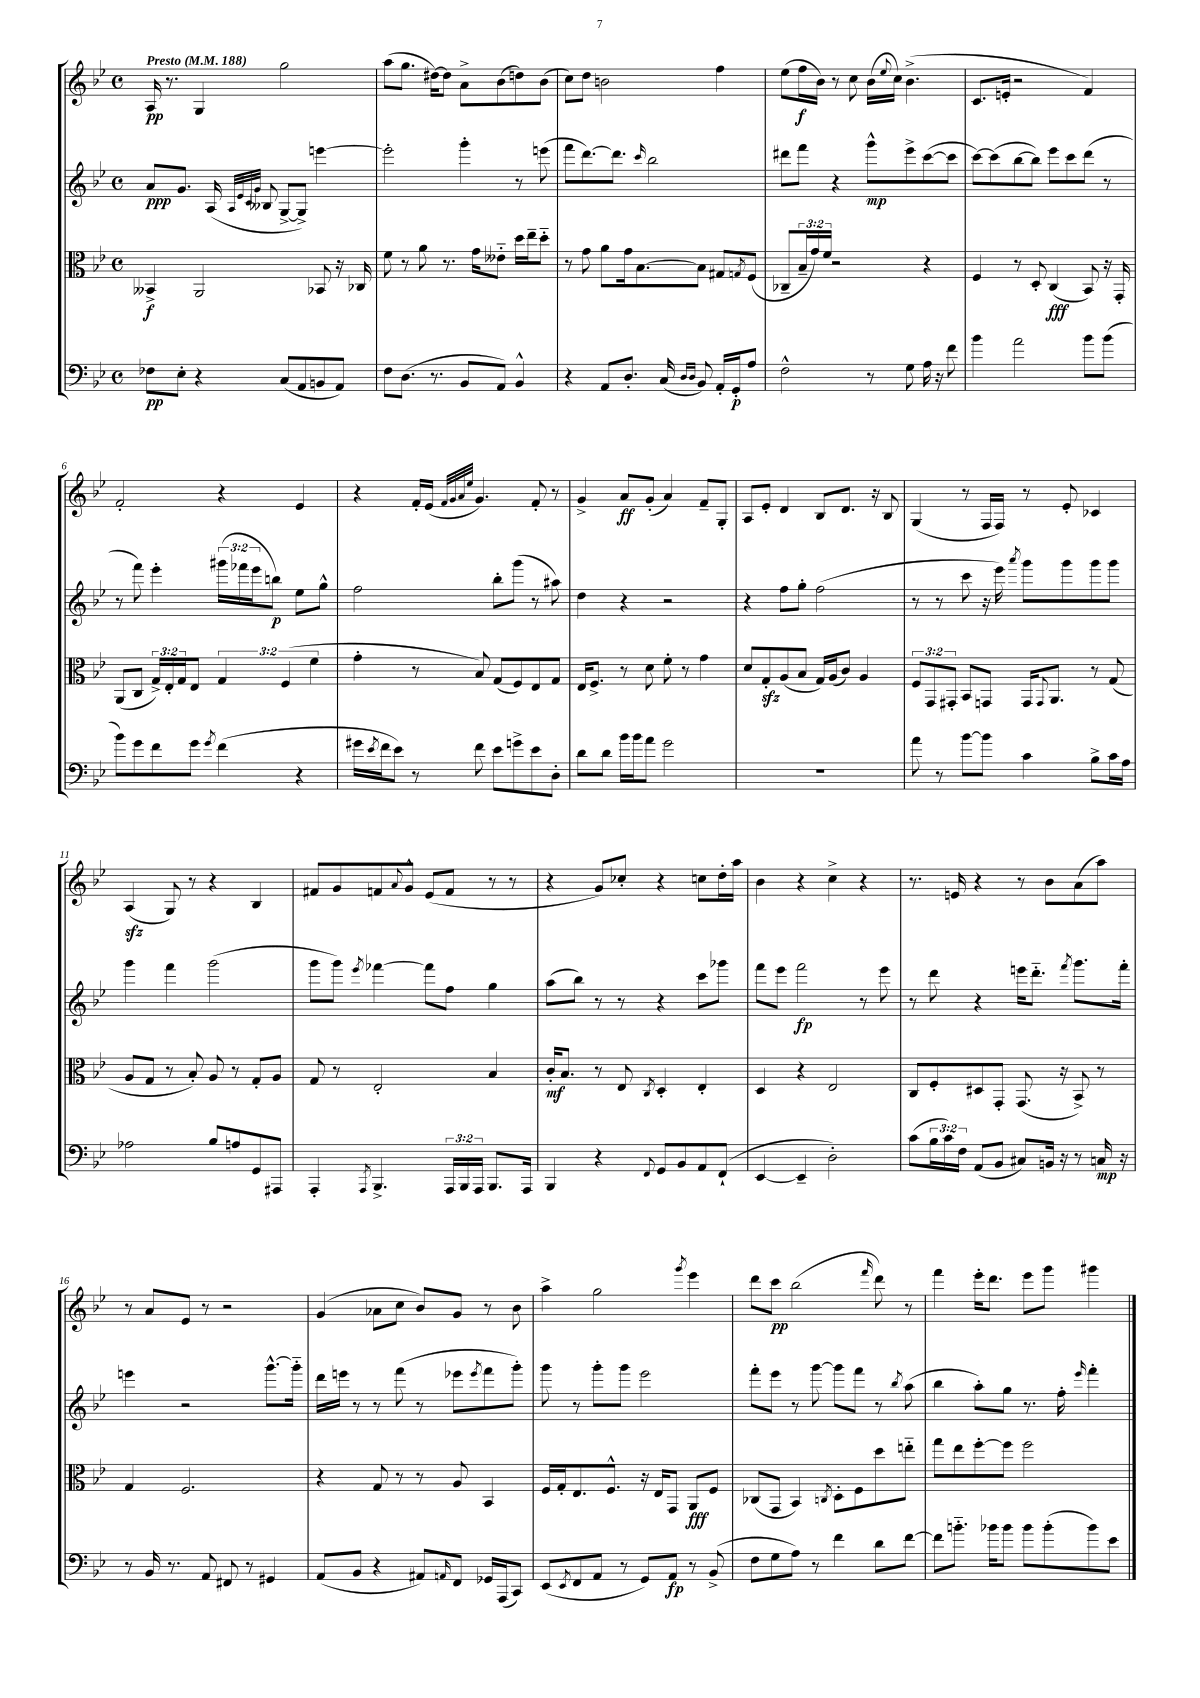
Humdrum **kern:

**kern	**kern	**kern	**kern
*staff4	*staff3	*staff2	*staff1
*clefF4	*clefC3	*clefG2	*clefG2
*k[b-e-]	*k[b-e-]	*k[b-e-]	*k[b-e-]
*M4/4	*M4/4	*M4/4	*M4/4
*met(c)	*met(c)	*met(c)	*met(c)
*MM188	*MM188	*MM188	*MM188
8F-	4BB--^	8a	16A
.	.	.	8.r
8E-'	.	8.g	.
4r	2AA	.	4G
.	.	(16A	.
.	.	32qqA	.
.	.	32qqe-	.
.	.	32qqc	.
.	.	32qqg	.
.	.	8B--	.
(8C	.	[8G^	2gg
8AA	.	8G^])	.
8BB	8BB-	[4eee	.
8AA)	16r	.	.
.	16C-	.	.
=	=	=	=
8F	8f	2eee']	(8aa
(8.D	8r	.	8.gg
.	8a	.	.
8.r	.	.	[16dd#)
.	8.r	.	8dd#]
8BB-	.	4ggg'	8a^
.	16g	.	.
8AA)	8e--'~	.	(8b-
4BB-^^	16dd	8r	8dd)
.	16ee-~	.	.
.	8dd'~	(8eee	(8b-
=	=	=	=
4r	8r	8fff	8cc)
.	8g	[8.ddd)	8dd
8AA	8a	.	2b
.	.	8.ddd]	.
8.D'	16g	.	.
.	[8.B-	.	.
.	.	16qqccc	.
.	.	2bb-	.
(16C	.	.	.
16qqD	.	.	.
16qqD	.	.	.
8BB-)	8B-]	.	.
16AA'	8G#	.	4ff
16GG'	.	.	.
.	8qG	.	.
8A	(8F	.	.
=	=	=	=
2F^^	8C-~	8ddd#	(8ee-
.	24B-~	8fff	16ff
.	24g)	.	.
.	.	.	16b-)
.	24f	.	.
.	2r	4r	8r
.	.	.	8cc
8r	.	8ggg^^	(16b-
.	.	.	8qqee-
.	.	.	16cc)
8G	.	8eee-^	(4.b-^
16A	4r	([8ccc	.
16r	.	.	.
8f	.	8ccc]	.
=	=	=	=
4b-	4F	[8ccc)	8.c
.	.	(8ccc]	.
.	.	.	16e'
2a	8r	[8bb-	2r
.	8D'	8bb-])	.
.	(4C	8eee-	.
.	.	8ccc	.
8b-	8BB-)	(8ddd	4f)
(8b-	16r	8r	.
.	16GG'	.	.
=	=	=	=
8b-)	(8AA	8r	2f'
8g	8C	8fff)	.
8f	24G^)	4eee-'	.
.	24E-'	.	.
.	24G	.	.
8g	8E-	.	.
8qg	.	.	.
(4f	6G	(24ggg#	4r
.	.	24fff-	.
.	.	24eee-	.
.	.	8bb)	.
.	(6F	.	.
4r	.	8ee-	4e-
.	6f	.	.
.	.	8gg^^	.
=	=	=	=
16g#	4g'	2ff	4r
8qe-	.	.	.
16f	.	.	.
8e-)	.	.	.
8r	8r	.	16f'
.	.	.	(16e-
.	.	.	32qqf
.	.	.	32qqg
.	.	.	32qqa
.	.	.	32qqee-
8f	8B-)	.	4.g)
8e-	(8G	8bb-'	.
8g^	8F)	(8ggg	.
8e-	8E-	8r	8f'
8D'	8G	8aa#)	8r
=	=	=	=
8d	16E-	4dd	4g^
.	8.F^	.	.
8d	.	.	.
16b-	8r	4r	8a
16b-	.	.	.
8a	8d	.	(8g'
2g	8f'	2r	4a)
.	8r	.	.
.	4g	.	8f~
.	.	.	8G'
=	=	=	=
1r	8d	4r	8A
.	8G'	.	8e-'
.	(8A	8ff	4d
.	8B-	8gg'	.
.	16G)	(2ff	8B-
.	(16A	.	.
.	8c)	.	8.d
.	4A	.	.
.	.	.	16r
.	.	.	8B-
=	=	=	=
8a	12F	8r	(4G
.	12GG	.	.
8r	.	8r	.
.	12GG#'	.	.
[8b-	8BB-	8ccc	8r
8b-]	8GG	16r	16F
.	.	16eee-)	16F)
.	.	8qaaa	.
4c	16GG	8ggg	8r
.	8qqGG	.	.
.	8.AA	.	.
.	.	8ggg	8e-'
8B-^	8r	8ggg	4c-
16c	(8G	8ggg	.
16A	.	.	.
=	=	=	=
2A-	8A	4ggg	(4A
.	8G	.	.
.	8r	4fff	8G)
.	8B-')	.	8r
8B-	8A	(2ggg	4r
8A	8r	.	.
8GG	8G'	.	4B-
8AAA#	8A	.	.
=	=	=	=
4AAA'	8G	8ggg	8f#
.	8r	8ggg)	8g
8qAAA	.	8qeee-	.
4.BBB-^	2E-'	[4fff-	8f
.	.	.	8qqa
.	.	.	8g^^
.	.	8fff-]	(8e-
24AAA	.	8ff	8f
24BBB-	.	.	.
24AAA	.	.	.
8.BBB-	4B-	4gg	8r
.	.	.	8r
16AAA	.	.	.
=	=	=	=
4BBB-	16c'	(8aa	4r
.	8.B-	.	.
.	.	8bb-)	.
4r	8r	8r	8g)
.	8E-	8r	8cc-'
8qqFF	8qC	.	.
8GG	4D'	4r	4r
8BB-	.	.	.
8AA	4E-'	8ccc	8cc
(8FF`	.	8ggg-	16dd'
.	.	.	16aa
=	=	=	=
[4EE-	4D	8fff	4b-
.	.	8eee-	.
4EE-~]	4r	2fff	4r
2D')	2E-	.	4cc^
.	.	8r	4r
.	.	8eee-	.
=	=	=	=
(8c	8C	8r	8.r
24B-	8F'	8ddd	.
24c)	.	.	.
.	.	.	16e
24F	.	.	.
(8AA	8D#	4r	4r
8BB-	8GG'	.	.
8C#)	(8.GG	16eee	8r
.	.	8.ddd'~	.
16BB	.	.	8b-
16r	16r	.	.
.	.	8qfff	.
8r	8BB-^)	8.ggg	(8a
16C	8r	.	8aa)
16r	.	16fff'	.
=	=	=	=
8r	4G	4eee	8r
16BB-	.	.	8a
8.r	.	.	.
.	2.F	2r	8e-
8AA	.	.	8r
8FF#	.	.	2r
8r	.	.	.
4GG#	.	[8.ggg^^	.
.	.	16ggg'~]	.
=	=	=	=
(8AA	4r	16ddd	(4g
.	.	16eee	.
8BB-	.	8r	.
4r	8G	8r	8a-
.	8r	(8fff	8cc
8AA#)	8r	8r	8b-)
16qqAA	.	.	.
8FF	8A	8eee-	8g
.	.	8qeee-	.
16GG-	4BB-	8fff	8r
(16AAA	.	.	.
8CC)	.	8ggg')	8b-
=	=	=	=
(8EE-	16F	8ggg	4aa^
.	16G'	.	.
8qEE-	.	.	.
8FF	8.E-	8r	.
8AA	.	8ggg'	2gg
.	8.F^^	.	.
8r	.	8ggg	.
8GG)	16r	2eee-	.
.	16E-	.	.
8AA	8GG	.	.
.	.	.	8qggg
8r	8AA	.	4eee-
(8BB-^	8F	.	.
=	=	=	=
8F	(8C-	8fff'	8ddd
8G	8GG	8eee-	8ccc
8A)	4BB-)	8r	(2bb-
8r	.	[8ggg	.
.	8qC	.	.
4f	8D'	8ggg]	.
.	8F	8fff	.
.	.	.	16qqfff
8d	8dd	8r	8ddd)
.	.	8qbb-	.
[8f	8ee'~	(8aa	8r
=	=	=	=
8f]	8gg	4bb-	4fff
8.b'~	8ee-	.	.
.	[8ff'	8aa')	16eee-'
16b-	.	.	8.ddd
8b-	8ff]	8gg	.
8b-	2ff	8.r	8eee-
(8b-'	.	.	8ggg
.	.	16ff'	.
.	.	16qqeee-	.
8b-)	.	4fff'	4ggg#
8e-	.	.	.
==	==	==	==
*-	*-	*-	*-
